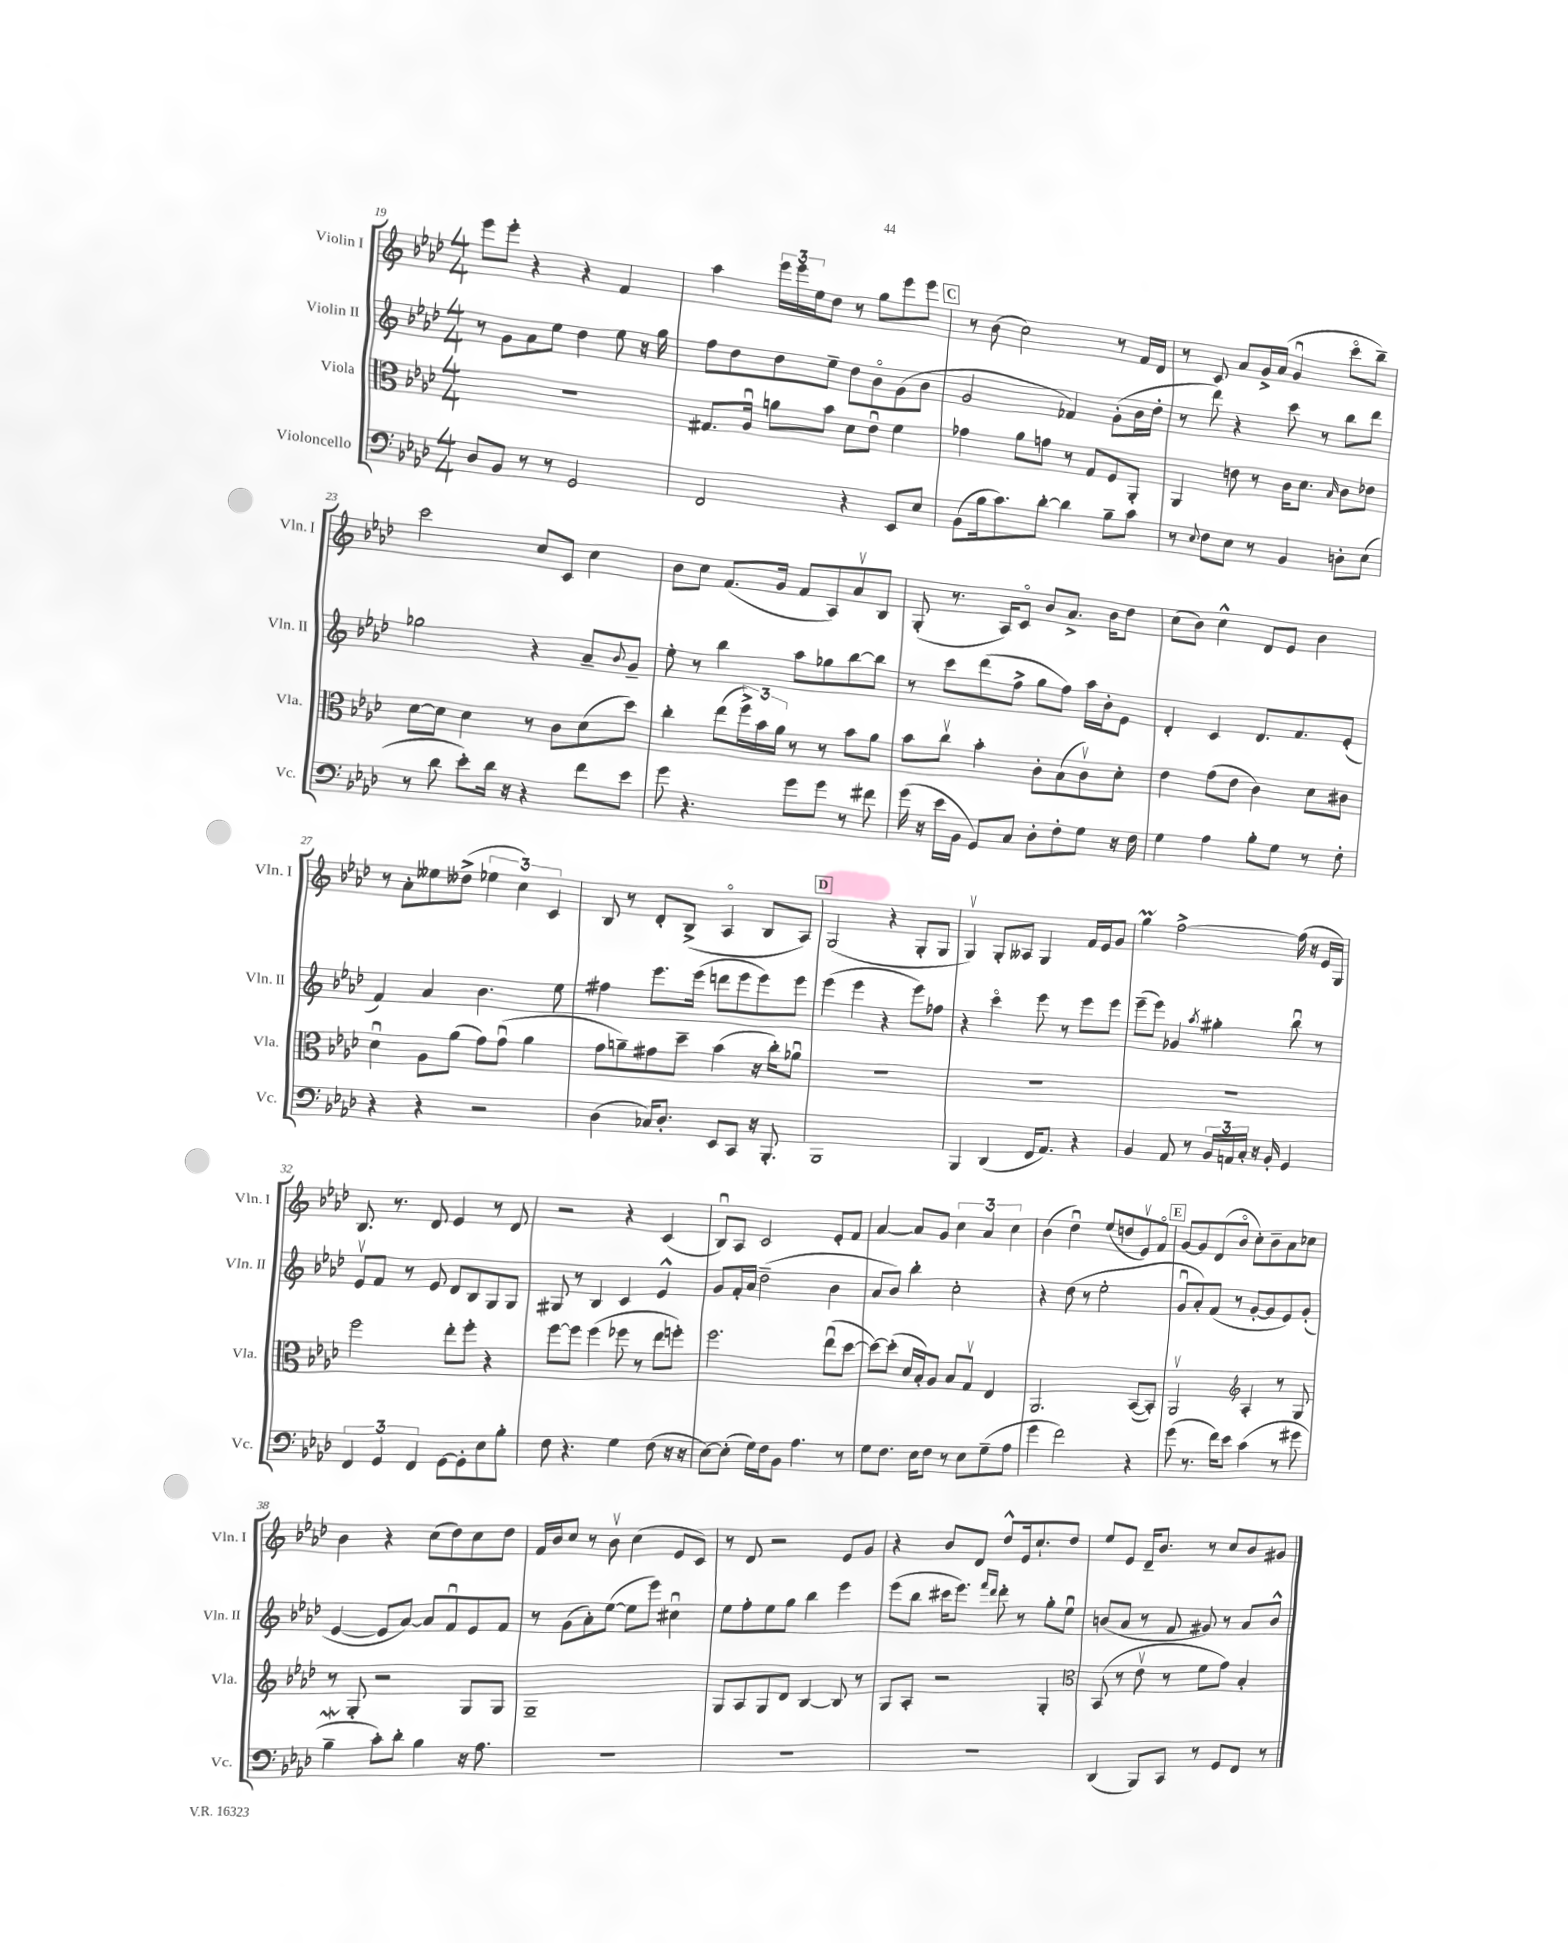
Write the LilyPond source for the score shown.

<<
\new StaffGroup <<
\new Staff = "s0" \with { instrumentName = "Violin I" shortInstrumentName = "Vln. I" } {
    \clef treble \key aes \major \numericTimeSignature \time 4/4
    ees'''8 ees'''8-. r4 r4 f'4 |
    aes''4 \tuplet 3/2 { ees'''16 ees'''16 ees''16 } des''8 r8 g''8 ees'''8 ees'''8 |
    \mark \markup { \box "C" } r8 bes'8( c''2) r8 f'16 des'16 |
    r8 c'8 aes'8 g'16-> aes'16( g'4\downbow c'''8\flageolet bes''8--) |
    c'''2 c''8 c'8 c''4 |
    bes'8 c''8 f'8.( g'16 f'8 aes8) aes'8\upbow bes8 |
    g8-.( r8. aes16) c'8\flageolet bes'8 aes'8.-> bes'16 des''8 |
    c''8( bes'8) c''4-^ des'8 ees'8 bes'4 |
    r8 aes'8-. eeses''8 deses''8->( \tuplet 3/2 { ees''4 c''4) c'4 } |
    bes8 r8 des'8-. bes8->( aes4\flageolet bes8 aes8) |
    \mark \markup { \box "D" } g2( r4 g8-. g8 |
    g4\upbow) g8-. aeses8 g4 f'16 ees'16 g'8 |
    g''4\prall f''2~-> f''16( r16 ees'16 g16) |
    bes8. r8. des'8 ees'4 r8 des'8 |
    r2 r4 c'4( |
    bes8\downbow) aes8 c'2 ees'8-. f'8 |
    aes'4~ aes'8 g'8 \tuplet 3/2 { c''4 aes'4 c''4 } |
    bes'4( des''4\downbow) ees''8( d''8 ees'8\upbow) f'8\flageolet |
    \mark \markup { \box "E" } g'8~ g'8 des'8( bes'8\flageolet c''8-.) bes'8-- aes'8 ces''8 |
    bes'4 r4 c''8( des''8) c''8 des''8 |
    f'16 bes'16 c''8 r8 bes'8\upbow c''4( ees'8 c'8) |
    r8 des'8 r2 ees'8 g'8 |
    r4 bes'8 des'8 des''8-^ ees'16 c''8.-! des''8 |
    ees''8 ees'8 des'16-- bes'8. r8 c''8 bes'8 gis'8 \bar "|." |
}
\new Staff = "s1" \with { instrumentName = "Violin II" shortInstrumentName = "Vln. II" } {
    \clef treble \key aes \major \numericTimeSignature \time 4/4
    r8 g'8 aes'8 ees''8 des''4 ees''8 r16 g''16 |
    f''8 des''8 des''8 ees''8-- des''8 bes'8\flageolet g'8( bes'8 |
    \mark \markup { \box "C" } g'2 fes'4) g'8-.( bes'16 des''16-. |
    r8 des'''8) r4 c'''8 r8 bes''8 des'''8 |
    ges''2 r4 aes'8-- \appoggiatura { bes'8 } g'8-- |
    ees''8-. r8 bes''4 aes''8 ges''8 bes''8~ bes''8 |
    r8 c'''8 des'''8( f''8-> g''8 f''8) aes''16 bes'16-. ees'8 |
    des'4-. c'4 des'8. f'8. ees'8-.( |
    f'4) aes'4 bes'4. ees''8 |
    fis''4 ees'''8. ees'''16( d'''8 ees'''8 ees'''8) ees'''8 |
    \mark \markup { \box "D" } ees'''4( ees'''4 r4 ees'''8) fes''8 |
    r4 c'''4\flageolet ees'''8 r8 ees'''8 ees'''8 |
    ees'''8--( ees'''8) ges'4 \acciaccatura { aes''8 } gis''4-. bes''8\downbow r8 |
    ees'8\upbow f'8 r8 ees'8 des'8 bes8 g8 g8 |
    gis8 r8 bes4 c'4 ees'4-^ |
    g'8 f'16-. aes'16 des''2--( bes'4 |
    aes'8 bes'8) bes''4-. c''2-. |
    r4 des''8( r8 ees''2-. |
    \mark \markup { \box "E" } g'8\downbow aes'8-.) f'8( r8 g'8~-. g'8 ees'8) g'8-.( |
    ees'4~ ees'8 aes'8~) aes'8 f'8\downbow ees'8 f'8 |
    r8 g'8( aes'8-.) ees''8~( ees''8 ees'''8) cis''4\downbow |
    ees''8 f''8-. ees''8 g''8 bes''4 ees'''4 |
    ees'''8( bes''8 cis'''16 ees'''8.) \grace { f'''16 des'''16 } des'''8-. r8 g''8-. ees''8\downbow |
    b'8( aes'8 r8 f'8 gis'8) r8 aes'8 b'8-^ \bar "|." |
}
\new Staff = "s2" \with { instrumentName = "Viola" shortInstrumentName = "Vla." } {
    \clef alto \key aes \major \numericTimeSignature \time 4/4
    R1 |
    gis8. aes16\downbow a'8 bes'8 des'8 ees'8\downbow f'4 |
    \mark \markup { \box "C" } ges'4 aes'8 g'8 r8 g8 f8 aes,8-. |
    aes,4 e'8 r8 c'16 des'8. \grace { bes16 } c'8 ees'8 |
    des'8~ des'8 des'4 r8 c'8 des'8( des''8) |
    c''4-. ees''8( \tuplet 3/2 { f''16->) bes'16 aes'16 } r8 r8 bes'8 aes'8 |
    bes'8 c''8\upbow bes'4-. c'8-. bes8( c'8\upbow) des'8-. |
    ees'4 g'8( ees'8 c'4) des'8 cis'8 |
    des'4\downbow aes8 aes'8( g'8) g'8\downbow( aes'4 |
    g'8 a'8--) gis'8 des''8-- bes'4( r16 c''16-.) aes'8\downbow |
    \mark \markup { \box "D" } R1 |
    R1 |
    R1 |
    f''2 ees''8-. f''8-. r4 |
    f''8~ f''8 f''4( fes''8 r8 ees''8 f''8-.) |
    f''2. ees''8\downbow( des''8~ |
    des''8~) des''8-.( des'16 bes16-.) aes8 bes8 g8\upbow ees4 |
    aes,2. bes,8~( bes,8-.) |
    \mark \markup { \box "E" } aes,2\upbow \clef treble aes4-. r8 g8 |
    r8 g8-. r2 g8 g8 |
    g1-- |
    g8 aes8 g8 des'8 bes4~ bes8 r8 |
    g8 aes8-. r2 g4-. |
    \clef alto bes,8( r8 ees'8\upbow r8 f'8 g'8) bes4-. \bar "|." |
}
\new Staff = "s3" \with { instrumentName = "Violoncello" shortInstrumentName = "Vc." } {
    \clef bass \key aes \major \numericTimeSignature \time 4/4
    des8 bes,8 r8 r8 g,2 |
    f,2 r4 ees,8 ees8 |
    \mark \markup { \box "C" } bes,8( bes16 c'8.) des'8~-. des'4 bes8-- c'8 |
    r8 \appoggiatura { ees8 } f8 ees8 r8 bes,4 d8-. ees8( |
    r8 des'8 ees'8-.) des'16 r16 r4 f'8 ees'8 |
    g'8 r4. g'8 g'8 r8 fis'8 |
    g'16( r16 ees'16 bes,16 g,8) c8 des8-. f8-. g8 r16 f16 |
    g4 aes4 bes8-. g8 r8 f8-. |
    r4 r4 r2 |
    des4( ces16) des8.-. ees,8 c,8 r16 bes,,8.-. |
    \mark \markup { \box "D" } bes,,1 |
    bes,,4 des,4( f,16 aes,8.) r4 |
    bes,4 aes,8 r8 \tuplet 3/2 { bes,16 a,16 c16-. } r16 bes,16-. g,4 |
    \tuplet 3/2 { f,4 g,4 f,4 } g,8~ g,8-. ees8 bes8-. |
    f8 r4. g4 f8( r16 r16 |
    ees8~) ees8-.( g16) f16 bes,8 aes4. r8 |
    g8 f8. ees16 f8 r8 ees8 g8--( aes8 |
    g'4 f'2) r4 |
    \mark \markup { \box "E" } g'8( r8. f'16) ees'8 c'4( r8 gis'8 |
    bes4--\mordent c'8-.) des'8-. bes4 r16 aes8. |
    R1 |
    R1 |
    R1 |
    des,4( bes,,8) c,8 r8 g,8 f,8 r8 \bar "|." |
}
>>
>>
\layout { \context { \Score currentBarNumber = #19 } }
